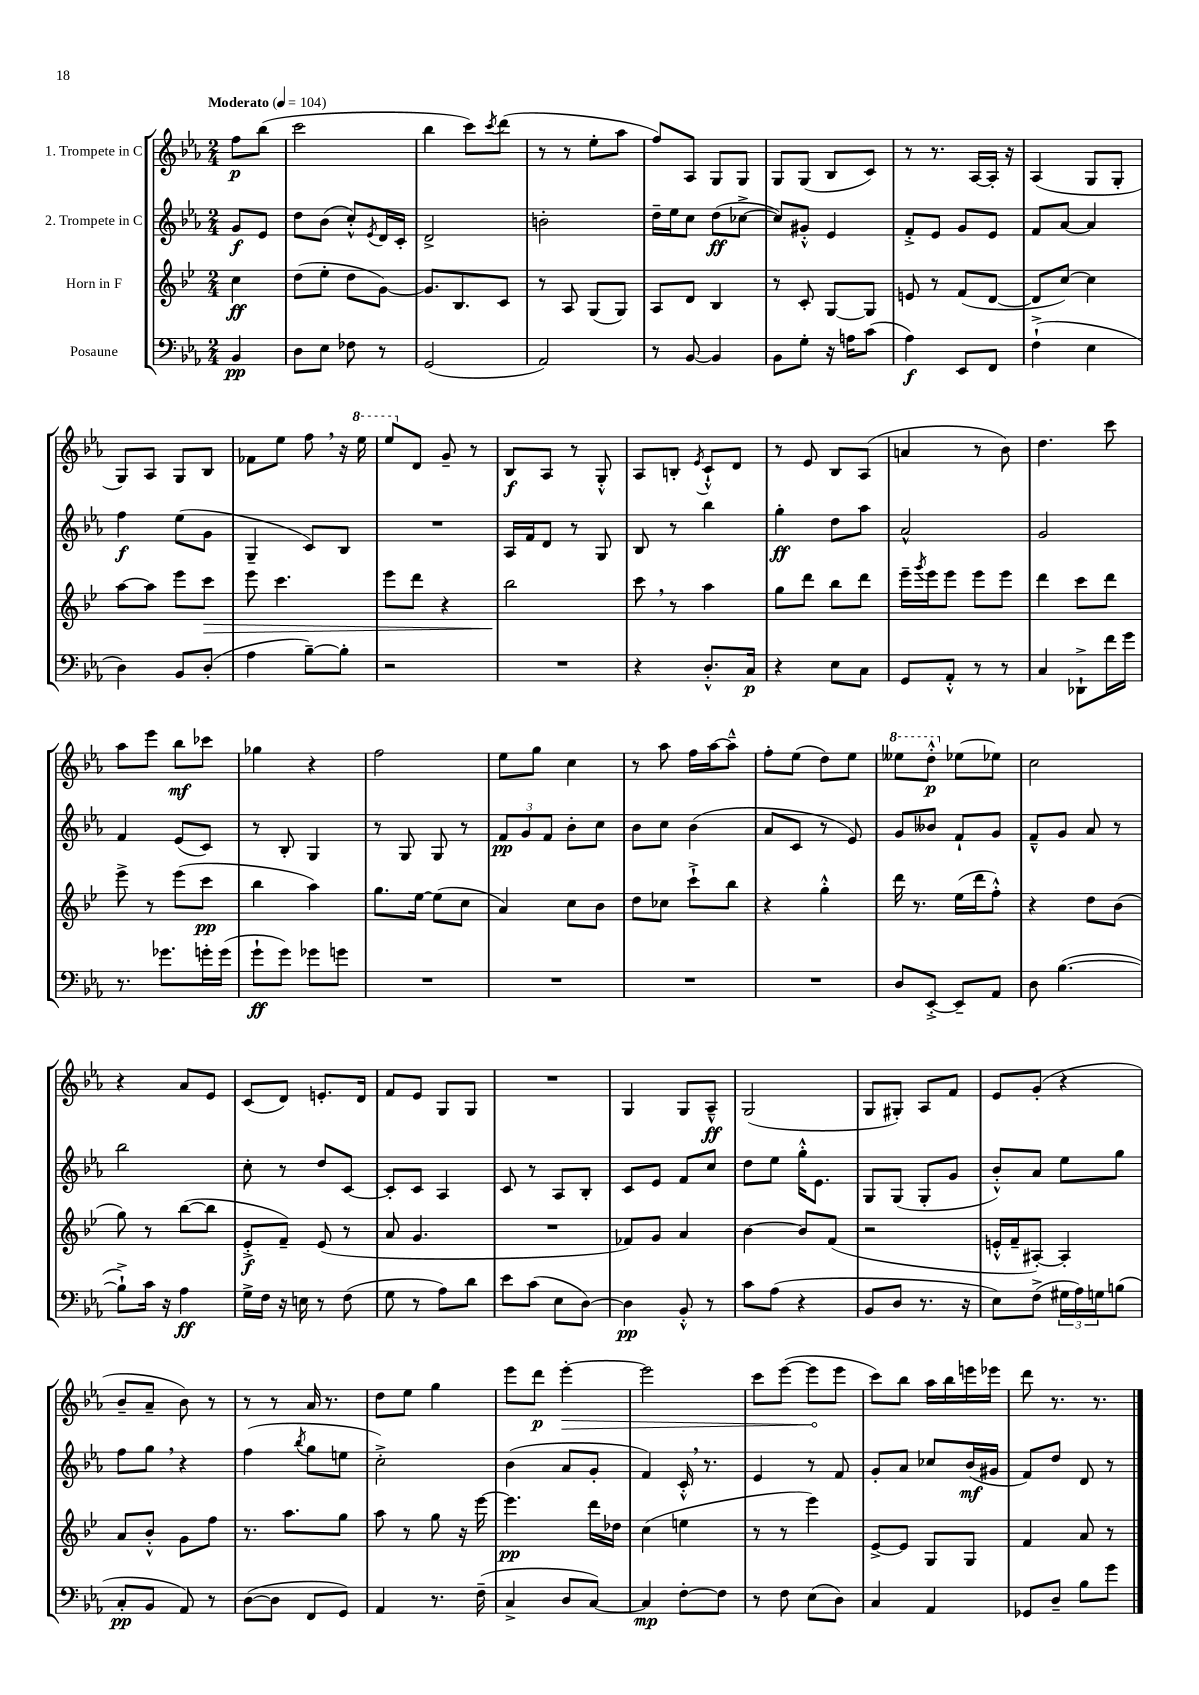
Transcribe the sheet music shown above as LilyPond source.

<<
\new StaffGroup <<
\new Staff = "s0" \with { instrumentName = "1. Trompete in C" } {
    \clef treble \key ees \major \numericTimeSignature \time 2/4 \partial 4 \tempo "Moderato" 4 = 104
    f''8\p bes''8( |
    c'''2 |
    bes''4 c'''8) \acciaccatura { c'''8 } d'''8( |
    r8 r8 ees''8-. aes''8 |
    f''8) aes8 g8 g8 |
    g8 g8( bes8 c'8) |
    r8 r8. aes16~ aes16-. r16 |
    aes4( g8 g8-. |
    g8) aes8 g8 bes8 |
    fes'8 ees''8 f''8 \breathe r16 \ottava #1 ees'''16 |
    ees'''8 \ottava #0 d'8 g'8-- r8 |
    bes8\f aes8 r8 g8-.-^ |
    aes8 b8-. \acciaccatura { ees'8 } c'8-!-^ d'8 |
    r8 ees'8 bes8 aes8( |
    a'4 r8 bes'8) |
    d''4. c'''8 |
    aes''8 ees'''8 bes''8\mf ces'''8 |
    ges''4 r4 |
    f''2 |
    ees''8 g''8 c''4 |
    r8 aes''8 f''16 aes''16~ aes''8---^ |
    f''8-. ees''8( d''8) ees''8 |
    \ottava #1 eeses'''8 d'''8-.-^\p \ottava #0 ees''!8~ ees''!8 |
    c''2 |
    r4 aes'8 ees'8 |
    c'8( d'8) e'8.-. d'16 |
    f'8 ees'8 g8 g8 |
    R2 |
    g4 g8 aes8---^\ff |
    g2( |
    g8 gis8-.) aes8 f'8 |
    ees'8 g'8-.( r4 |
    bes'8-- aes'8-- bes'8) r8 |
    r8 r8 aes'16 r8. |
    d''8 ees''8 g''4 |
    ees'''8 d'''8\p \once \override Hairpin.circled-tip = ##t ees'''4~-.\> |
    ees'''2 |
    c'''8 ees'''8~( ees'''8\! ees'''8 |
    c'''8) bes''8 aes''16 bes''16 e'''16 ees'''16 |
    d'''8 r8. r8. \bar "|." |
}
\new Staff = "s1" \with { instrumentName = "2. Trompete in C" } {
    \clef treble \key ees \major \numericTimeSignature \time 2/4 \partial 4
    g'8\f ees'8 |
    d''8 bes'8( c''8-.-^) \acciaccatura { ees'8 } d'16 c'16-. |
    d'2-> |
    b'2-. |
    d''16-- ees''16 c''8 d''8\ff( ces''8~-> |
    ces''8) gis'8-.-^ ees'4 |
    f'8-.-> ees'8 g'8 ees'8 |
    f'8 aes'8~ aes'4 |
    f''4\f ees''8( g'8 |
    g4-- c'8) bes8 |
    R2 |
    aes16 f'16 d'8 r8 g8 |
    bes8 r8 bes''4 |
    g''4-.\ff d''8 aes''8 |
    aes'2-^ |
    g'2 |
    f'4 ees'8( c'8) |
    r8 bes8-. g4 |
    r8 g8 g8 r8 |
    \tuplet 3/2 { f'8\pp g'8 f'8 } bes'8-. c''8 |
    bes'8 c''8 bes'4( |
    aes'8 c'8 r8 ees'8) |
    g'8 beses'8 f'8-! g'8 |
    f'8---^ g'8 aes'8 r8 |
    bes''2 |
    c''8-. r8 d''8 c'8~ |
    c'8-. c'8 aes4 |
    c'8 r8 aes8 bes8-. |
    c'8 ees'8 f'8 c''8 |
    d''8 ees''8 g''16-.-^ ees'8. |
    g8 g8( g8-. g'8 |
    bes'8-.-^) aes'8 ees''8 g''8 |
    f''8 g''8 \breathe r4 |
    f''4( \acciaccatura { bes''8 } g''8 e''8 |
    c''2-.->) |
    bes'4( aes'8 g'8-. |
    f'4) c'16-.-^ \breathe r8. |
    ees'4 r8 f'8 |
    g'8-. aes'8 ces''8 bes'16\mf( gis'16 |
    f'8) d''8 d'8 r8 \bar "|." |
}
\new Staff = "s2" \with { instrumentName = "Horn in F" } {
    \clef treble \key bes \major \numericTimeSignature \time 2/4 \partial 4
    c''4\ff |
    d''8( ees''8-. d''8 g'8~) |
    g'8. bes8. c'8 |
    r8 a8 g8( g8) |
    a8 d'8 bes4 |
    r8 c'8-. g8~ g8 |
    e'8 r8 f'8( d'8~ |
    d'8 c''8~) c''4 |
    a''8~ a''8 ees'''8 c'''8\> |
    ees'''8 c'''4. |
    ees'''8 d'''8 r4 |
    bes''2\! |
    c'''8 \breathe r8 a''4 |
    g''8 d'''8 bes''8 d'''8 |
    ees'''16-- \acciaccatura { g'''8 } ees'''16 ees'''8 ees'''8 ees'''8 |
    d'''4 c'''8 d'''8 |
    ees'''8-> r8 ees'''8( c'''8\pp |
    bes''4 a''4) |
    g''8. ees''16~ ees''8( c''8 |
    a'4) c''8 bes'8 |
    d''8 ces''8 c'''8-!-> bes''8 |
    r4 g''4-.-^ |
    d'''16 r8. ees''16( d'''16 f''8-.-^) |
    r4 d''8 bes'8( |
    g''8) r8 bes''8~( bes''8 |
    ees'8-.->\f f'8--) ees'8( r8 |
    a'8 g'4. |
    R2 |
    fes'8) g'8 a'4 |
    bes'4~ bes'8 f'8( |
    r2 |
    e'16-.-^ f'16-- ais8~-.) ais4-. |
    a'8 bes'8-.-^ g'8 f''8 |
    r8. a''8. g''8 |
    a''8 r8 g''8 r16 ees'''16~ |
    ees'''4.\pp d'''16 des''16 |
    c''4( e''4 |
    r8 r8 ees'''4) |
    ees'8~-> ees'8 g8 g8 |
    f'4 a'8 r8 \bar "|." |
}
\new Staff = "s3" \with { instrumentName = "Posaune" } {
    \clef bass \key ees \major \numericTimeSignature \time 2/4 \partial 4
    bes,4\pp |
    d8 ees8 fes8 r8 |
    g,2( |
    aes,2) |
    r8 bes,8~ bes,4 |
    bes,8 g8-. r16 a16 c'8( |
    aes4\f) ees,8 f,8 |
    f4-!->( ees4 |
    d4) bes,8 d8-.( |
    aes4 bes8~--) bes8-. |
    r2 |
    R2 |
    r4 d8.-.-^ c16\p |
    r4 ees8 c8 |
    g,8 aes,8-.-^ r8 r8 |
    c4 des,8-!-> f'16 g'16 |
    r8. ges'8. g'16-. g'16( |
    g'8-!\ff g'8) ges'8 g'8 |
    R2 |
    R2 |
    R2 |
    R2 |
    d8 ees,8~-.-> ees,8-- aes,8 |
    d8 bes4.~( |
    bes8-!->) c'16 r16 aes4\ff |
    g16-> f16 r16 e16 r8 f8( |
    g8 r8 aes8) d'8 |
    ees'8 c'8( ees8 d8~) |
    d4\pp bes,8-.-^ r8 |
    c'8 aes8( r4 |
    bes,8 d8 r8. r16 |
    ees8) f8->( \tuplet 3/2 { gis16 aes16) g16 } b8( |
    c8-.\pp bes,8 aes,8) r8 |
    d8~( d8 f,8 g,8) |
    aes,4 r8. f16--( |
    c4-> d8 c8~) |
    c4\mp f8~-. f8 |
    r8 f8 ees8( d8) |
    c4 aes,4 |
    ges,8 d8-- bes8 g'8 \bar "|." |
}
>>
>>
\layout { \context { \Score \remove "Bar_number_engraver" } }
